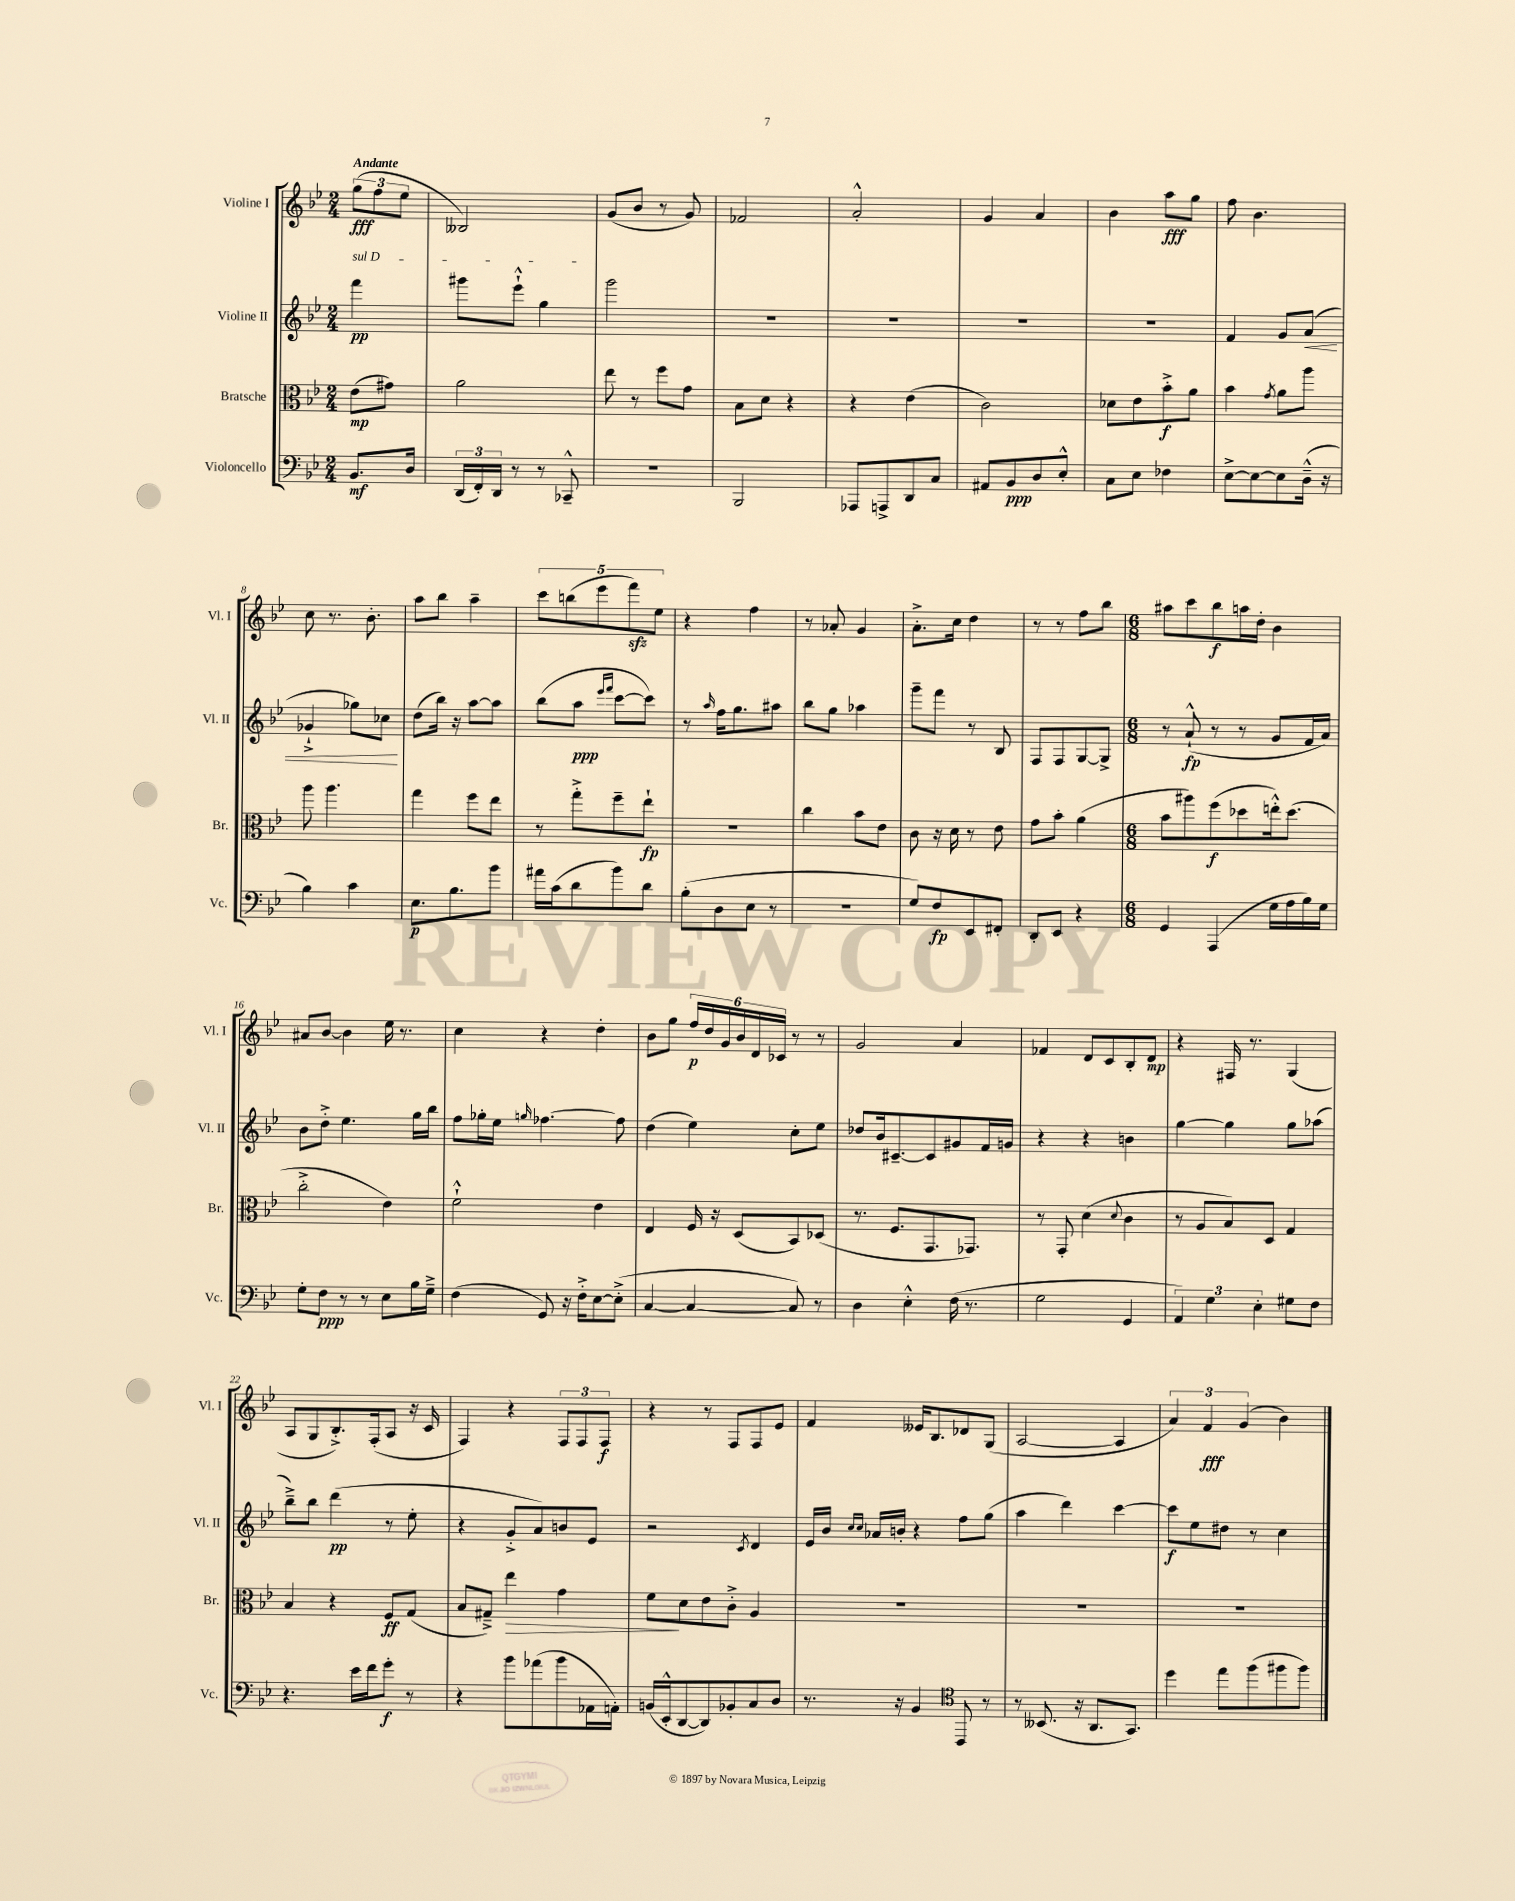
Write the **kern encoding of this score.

**kern	**dynam	**kern	**dynam	**kern	**dynam	**kern	**dynam
*part4	*part4	*part3	*part3	*part2	*part2	*part1	*part1
*staff4	*staff4	*staff3	*staff3	*staff2	*staff2	*staff1	*staff1
*I"Violoncello	*	*I"Bratsche	*	*I"Violine II	*	*I"Violine I	*
*I'Vc.	*	*I'Br.	*	*I'Vl. II	*	*I'Vl. I	*
*clefF4	*	*clefC3	*	*clefG2	*	*clefG2	*
*k[b-e-]	*	*k[b-e-]	*	*k[b-e-]	*	*k[b-e-]	*
*M2/4	*	*M2/4	*	*M2/4	*	*M2/4	*
=	=	=	=	=	=	=	=
!	!	!	!	!	!	!LO:TX:a:B:t=Andante	!
!	!	!	!	!LO:TX:a:i:t=sul D	!	!	!
8.BB-/L	mf	(8e-\L	mp	4fff\	pp	(12gg\L	fff
.	.	.	.	.	.	12ff\	.
.	.	8g#X\J)	.	.	.	.	.
.	.	.	.	.	.	12ee-\J	.
16D/Jk	.	.	.	.	.	.	.
=1	=1	=1	=1	=1	=1	=1	=1
(24DD/LL	.	2a\	.	8ggg#X\L	.	2B--X/)	.
24FF'/)	.	.	.	.	.	.	.
24DD/JJ	.	.	.	.	.	.	.
8r	.	.	.	8eee-`^^\J	.	.	.
8r	.	.	.	4gg\	.	.	.
8CC-X~^^/	.	.	.	.	.	.	.
=2	=2	=2	=2	=2	=2	=2	=2
2r	.	8ee-\	.	2ggg\	.	(8g/L	.
.	.	8r	.	.	.	8b-/J	.
.	.	8ff\L	.	.	.	8r	.
.	.	8g\J	.	.	.	8g/)	.
=3	=3	=3	=3	=3	=3	=3	=3
2BBB-/	.	8B-\L	.	2r	.	2f-X/	.
.	.	8d\J	.	.	.	.	.
.	.	4r	.	.	.	.	.
=4	=4	=4	=4	=4	=4	=4	=4
8AAA-X/L	.	4r	.	2r	.	2a'^^/	.
8AAAn^/	.	.	.	.	.	.	.
8DD/	.	(4e-\	.	.	.	.	.
8C/J	.	.	.	.	.	.	.
=5	=5	=5	=5	=5	=5	=5	=5
8AA#X/L	.	2c\)	.	2r	.	4g/	.
8BB-/	ppp	.	.	.	.	.	.
8D/	.	.	.	.	.	4a/	.
8E-'^^/J	.	.	.	.	.	.	.
=6	=6	=6	=6	=6	=6	=6	=6
8C\L	.	8d-X\L	.	2r	.	4b-\	.
8E-\J	.	8e-\	.	.	.	.	.
4F-X\	.	8b-'^\	f	.	.	8aa\L	fff
.	.	8a\J	.	.	.	8gg\J	.
=7	=7	=7	=7	=7	=7	=7	=7
[8E-^\L	.	4b-\	.	4f/	.	8ff\	.
8E-\_	.	.	.	.	.	4.b-\	.
.	.	8qg/	.	.	.	.	.
8E-\]	.	8a\L	.	8g/L	.	.	.
!	!	!	!	!	!LO:HP:b	!	!
(16D~^^\Jk	.	8aa\J	.	(8a/J	<	.	.
16r	.	.	.	.	.	.	.
!!LO:LB:g=z
=8	=8	=8	=8	=8	=8	=8	=8
4B-\)	.	8aa\	.	4g-X`^/	.	8cc\	.
.	.	4.aa\	.	.	.	8.r	.
4c\	.	.	.	8gg-X\L)	.	.	.
.	.	.	.	.	.	8.b-'\	.
.	.	.	.	8cc-X\J	.	.	.
.	.	.	.	.	[	.	.
=9	=9	=9	=9	=9	=9	=9	=9
8.E-\L	p	4gg\	.	(8dd\L	.	8aa\L	.
.	.	.	.	16bb-\Jk)	.	8bb-\J	.
8.B-\	.	.	.	16r	.	.	.
.	.	8ff\L	.	[8aa\L	.	4aa~\	.
8b-\J	.	8ee-\J	.	8aa\J]	.	.	.
=10	=10	=10	=10	=10	=10	=10	=10
16a#X\LL	.	8r	.	(8bb-\L	.	10ccc\L	.
(16c\J	.	.	.	.	.	.	.
.	.	.	.	.	.	(10bbn\	.
8d\	.	8gg'^\L	.	8aa\J	ppp	.	.
.	.	.	.	.	.	10eee-\	.
.	.	.	.	16qqeee-/LL	.	.	.
.	.	.	.	16qqfff/JJ	.	.	.
8b-\)	.	8ff~\	.	[8ccc\L	.	.	.
.	.	.	.	.	.	10fffzz\)	.
8d\J	.	8ee-`\J	fp	8ccc\J])	.	.	.
.	.	.	.	.	.	10ee-\J	.
=11	=11	=11	=11	=11	=11	=11	=11
(8B-'\L	.	2r	.	8r	.	4r	.
.	.	.	.	16qqaa/	.	.	.
8D\	.	.	.	16ff\KL	.	.	.
.	.	.	.	8.gg\	.	.	.
8E-\J	.	.	.	.	.	4ff\	.
8r	.	.	.	8aa#X\J	.	.	.
=12	=12	=12	=12	=12	=12	=12	=12
2r	.	4cc\	.	8bb-\L	.	8r	.
.	.	.	.	8gg\J	.	8a-X'/	.
.	.	8b-\L	.	4aa-X\	.	4g/	.
.	.	8e-\J	.	.	.	.	.
=13	=13	=13	=13	=13	=13	=13	=13
8G/L)	.	8c\	.	8ggg~\L	.	8.a'^\L	.
8F/	fp	16r	.	8fff\J	.	.	.
.	.	16d\	.	.	.	16cc\Jk	.
8EE-/	.	8r	.	8r	.	4dd\	.
8FF#X'/J	.	8e-\	.	8B-/	.	.	.
=14	=14	=14	=14	=14	=14	=14	=14
8DD'/L	.	8g\L	.	8F/L	.	8r	.
8EE-/J	.	8b-'\J	.	8F/	.	8r	.
4r	.	(4a\	.	[8G/	.	8ff\L	.
.	.	.	.	8G^/J]	.	8bb-\J	.
=15	=15	=15	=15	=15	=15	=15	=15
*M6/8	*	*M6/8	*	*M6/8	*	*M6/8	*
4GG/	.	8b-\L	.	8r	.	8aa#X\L	.
.	.	8aa#X\)	.	(8a`^^/	fp	8ccc\	.
(4AAA/	.	(8ff\	f	8r	.	8bb-\	f
.	.	8dd-X\	.	8r	.	16aan\L	.
.	.	.	.	.	.	16dd'\JJ	.
16G\LL	.	16een'^^\k)	.	8g/L	.	4b-\	.
16A\	.	(8.dd-\J	.	.	.	.	.
16B-\)	.	.	.	16f/L	.	.	.
16G\JJ	.	.	.	16a/JJ)	.	.	.
!!LO:LB:g=z
=16	=16	=16	=16	=16	=16	=16	=16
8G'\L	.	2cc'^\	.	8b-\L	.	8a#X/L	.
8F\J	ppp	.	.	8dd'^\J	.	[8b-/J	.
8r	.	.	.	4.ee-\	.	4b-\]	.
8r	.	.	.	.	.	.	.
8E-\L	.	4e-\)	.	.	.	16ee-\	.
.	.	.	.	.	.	8.r	.
16B-\L	.	.	.	16gg\LL	.	.	.
16G~^\JJ	.	.	.	16bb-\JJ	.	.	.
=17	=17	=17	=17	=17	=17	=17	=17
(4F\	.	2f`^^\	.	8ff\L	.	4cc\	.
.	.	.	.	16gg-X'\L	.	.	.
.	.	.	.	16ee-\JJ	.	.	.
.	.	.	.	16qqggn/	.	.	.
8GG/)	.	.	.	[4.ff-X\	.	4r	.
16r	.	.	.	.	.	.	.
16F'^\KL	.	.	.	.	.	.	.
[8E-\	.	4e-\	.	.	.	4dd'\	.
(8E-'^\J]	.	.	.	8ff-\]	.	.	.
=18	=18	=18	=18	=18	=18	=18	=18
[4C/	.	4E-/	.	(4dd\	.	8b-\L	.
.	.	.	.	.	.	8gg\J	.
4C/_	.	16F/	.	4ee-\)	.	24ff/LL	p
.	.	.	.	.	.	24dd/	.
.	.	16r	.	.	.	.	.
.	.	.	.	.	.	24g/	.
.	.	(8D/L	.	.	.	24b-/	.
.	.	.	.	.	.	24d/	.
.	.	.	.	.	.	24c-X/JJ	.
8C/])	.	8BB-/)	.	8cc'\L	.	8r	.
8r	.	(8D-X/J	.	8ee-\J	.	8r	.
=19	=19	=19	=19	=19	=19	=19	=19
4D\	.	8.r	.	8dd-X/L	.	2g/	.
.	.	.	.	16b-/k	.	.	.
.	.	8.F/L	.	[8.c#X~/	.	.	.
4E-'^^\	.	.	.	.	.	.	.
.	.	8.GG/	.	8c#/]	.	.	.
(16F\	.	.	.	8g#X/	.	4a/	.
8.r	.	8.GG-X/J)	.	.	.	.	.
.	.	.	.	16f/L	.	.	.
.	.	.	.	16gn/JJ	.	.	.
=20	=20	=20	=20	=20	=20	=20	=20
2G\	.	8r	.	4r	.	4f-X/	.
.	.	8GG'/	.	.	.	.	.
.	.	(4d\	.	4r	.	8d/L	.
.	.	.	.	.	.	8c/	.
.	.	8qqd/	.	.	.	.	.
4GG/	.	4c\	.	4bn\	.	8B-'/	.
.	.	.	.	.	.	8d/J	mp
=21	=21	=21	=21	=21	=21	=21	=21
6AA/)	.	8r	.	[4gg\	.	4r	.
.	.	8A/L	.	.	.	.	.
6G\	.	.	.	.	.	.	.
.	.	8B-/)	.	4gg\]	.	16F#X/	.
.	.	.	.	.	.	8.r	.
6E-'\	.	.	.	.	.	.	.
.	.	8D/J	.	.	.	.	.
8G#X\L	.	4G/	.	8gg\L	.	(4G/	.
8F\J	.	.	.	(8aa-X\J	.	.	.
!!LO:LB:g=z
=22	=22	=22	=22	=22	=22	=22	=22
4.r	.	4B-/	.	8bb-~^\L)	.	8A/L	.
.	.	.	.	8bb-\J	.	8G/	.
.	.	4r	.	(4ddd\	pp	8.B-'^/)	.
16e-\LL	.	.	.	.	.	.	.
16f\J	.	.	.	.	.	(16F'/k	.
8g'\J	f	8F/L	ff	8r	.	8A/J	.
8r	.	(8G/J	.	8ee-'\	.	16r	.
.	.	.	.	.	.	16c/	.
=23	=23	=23	=23	=23	=23	=23	=23
4r	.	8B-/L	.	4r	.	4F/)	.
.	.	8G#X~^/J)	.	.	.	.	.
!	!	!	!LO:HP:b	!	!	!	!
8b-\L	.	4ee-\	>	8g'^/L	.	4r	.
(8a-X\	.	.	.	8a/)	.	.	.
8b-\	.	4g\	.	8bn/	.	12F/L	.
.	.	.	.	.	.	12F/	.
16AA-X\L	.	.	.	8e-/J	.	.	.
.	.	.	.	.	.	12F/J	f
16AAn'\JJ)	.	.	.	.	.	.	.
=24	=24	=24	=24	=24	=24	=24	=24
(16BBn/LL	.	8f\L	.	2r	.	4r	.
16EE-'^^/J	.	.	.	.	.	.	.
[8DD/	.	8d\	]	.	.	.	.
8DD/])	.	8e-\	.	.	.	8r	.
8BB-X'/	.	8c'^\J	.	.	.	8F/L	.
.	.	.	.	8qc/	.	.	.
8C/	.	4A/	.	4d/	.	8F/	.
8D/J	.	.	.	.	.	8e-/J	.
=25	=25	=25	=25	=25	=25	=25	=25
8.r	.	2.r	.	16e-/LL	.	4f/	.
.	.	.	.	16b-/JJ	.	.	.
.	.	.	.	16qqcc/LL	.	.	.
.	.	.	.	16qqcc/JJ	.	.	.
.	.	.	.	16a-X/LL	.	.	.
16r	.	.	.	16bn'/JJ	.	.	.
4BB-/	.	.	.	4r	.	16e--X/KL	.
.	.	.	.	.	.	8.B-/	.
8CC/	.	.	.	8ff\L	.	8d-X/	.
8r	.	.	.	(8gg\J	.	(8G/J	.
=26	=26	=26	=26	=26	=26	=26	=26
*clefC4	*	*	*	*	*	*	*
8r	.	2.r	.	4aa\	.	[2A/	.
(8.BB--X/	.	.	.	.	.	.	.
.	.	.	.	4ddd\)	.	.	.
16r	.	.	.	.	.	.	.
8.AA/L	.	.	.	.	.	.	.
.	.	.	.	[4ccc\	.	4A/]	.
8.GG/J)	.	.	.	.	.	.	.
=27	=27	=27	=27	=27	=27	=27	=27
4dd\	.	2.r	.	8ccc\L]	f	6a/)	.
.	.	.	.	8ee-\	.	.	.
.	.	.	.	.	.	6f/	fff
8ee-\L	.	.	.	8dd#X\J	.	.	.
.	.	.	.	.	.	(6g/	.
(8ff\	.	.	.	8r	.	.	.
8ff#X\	.	.	.	4cc\	.	4b-\)	.
8ff#\J)	.	.	.	.	.	.	.
==	==	==	==	==	==	==	==
*-	*-	*-	*-	*-	*-	*-	*-
